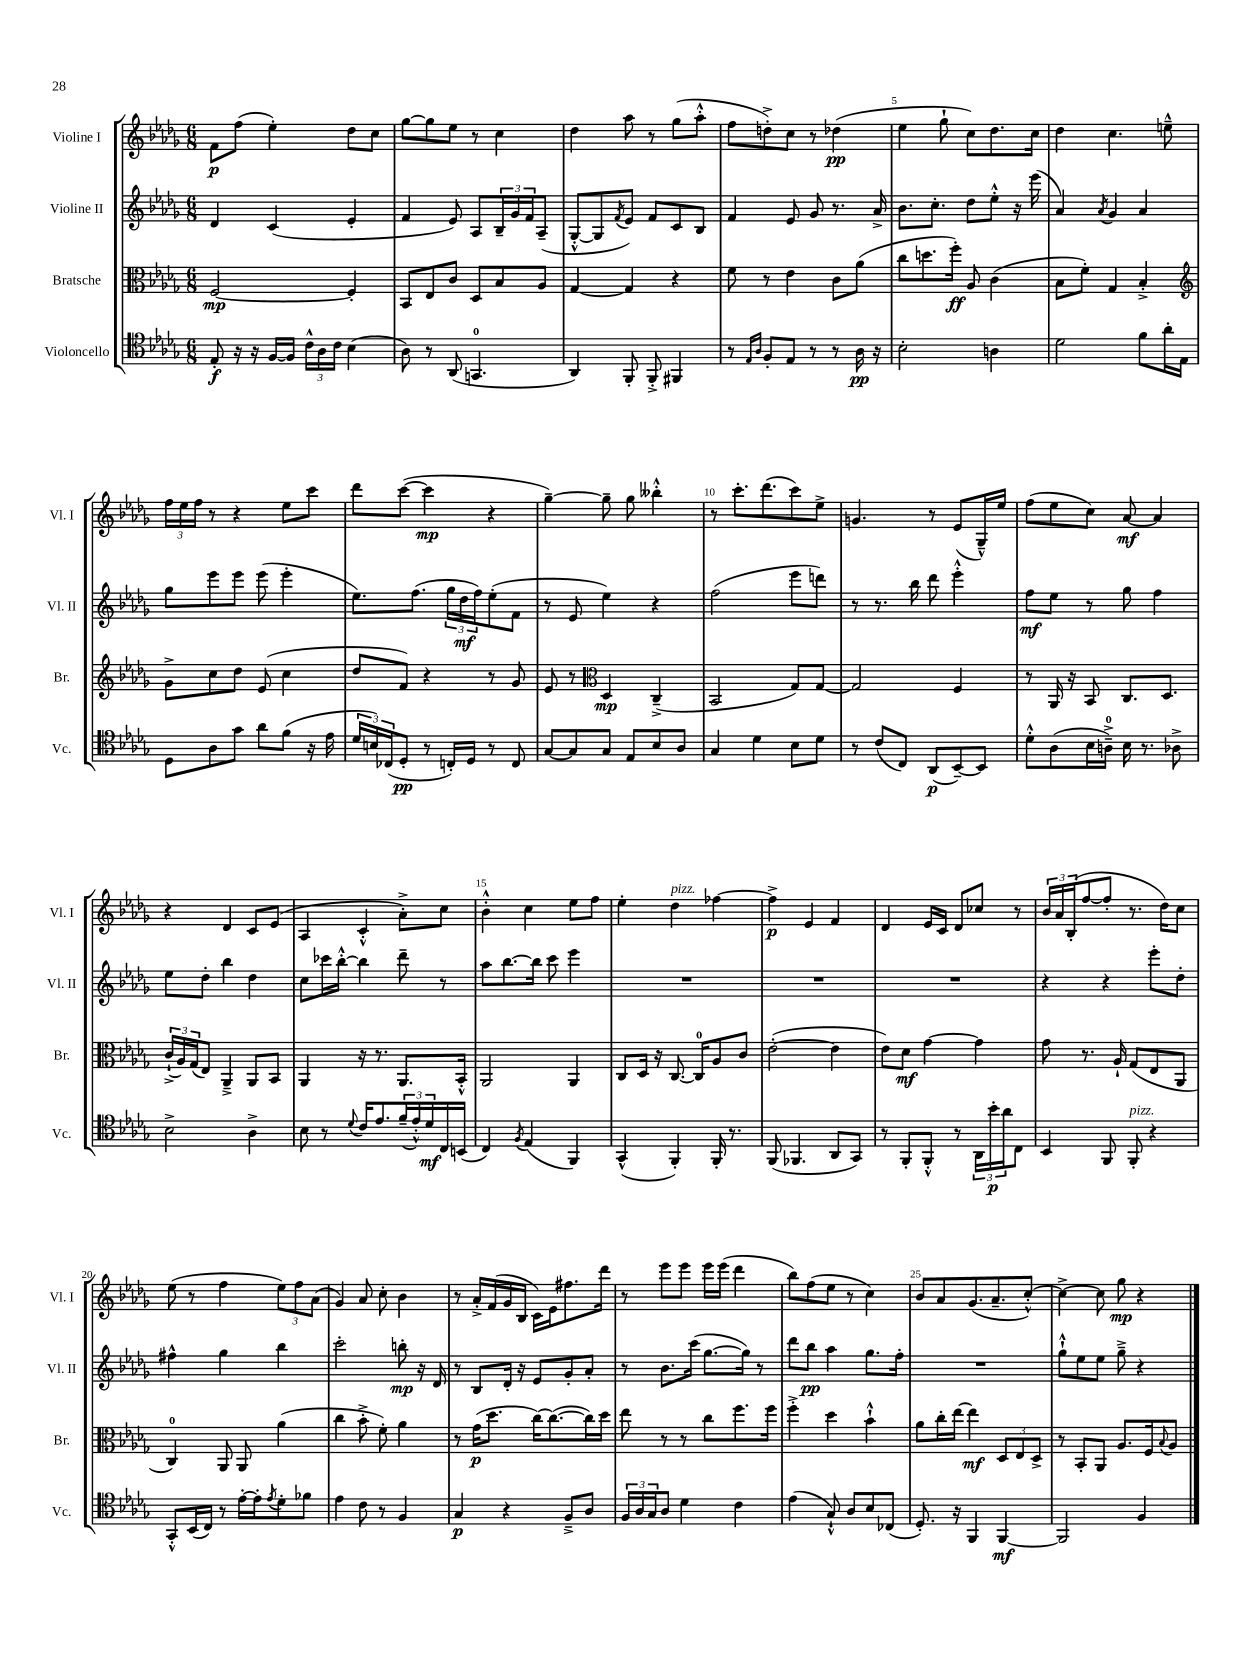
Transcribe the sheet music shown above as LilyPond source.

<<
\new StaffGroup <<
\new Staff = "s0" \with { instrumentName = "Violine I" shortInstrumentName = "Vl. I" } {
    \clef treble \key des \major \numericTimeSignature \time 6/8
    f'8\p f''8( ees''4-.) des''8 c''8 |
    ges''8~ ges''8 ees''8 r8 c''4 |
    des''4 aes''8 r8 ges''8( aes''8-.-^ |
    f''8 d''8-.->) c''8 r8 des''4\pp( |
    ees''4 ges''8-! c''8) des''8. c''16 |
    des''4 c''4. e''8---^ |
    \tuplet 3/2 { f''16 ees''16 f''16 } r8 r4 ees''8 c'''8 |
    des'''8 c'''8~( c'''4\mp r4 |
    ges''4~--) ges''8-- ges''8 beses''4-.-^ |
    r8 c'''8.-. des'''8.( c'''8) ees''8-> |
    g'4. r8 ees'8( ges16---^) ees''16 |
    f''8( ees''8 c''8) aes'8~\mf aes'4 |
    r4 des'4 c'8 ees'8( |
    aes4 c'4-.-^ aes'8-.->) c''8 |
    bes'4-.-^ c''4 ees''8 f''8 |
    ees''4-. des''4^\markup { \italic "pizz." } fes''4~ |
    fes''4->\p ees'4 f'4 |
    des'4 ees'16 c'16 des'8 ces''8 r8 |
    \tuplet 3/2 { bes'16 aes'16 bes16-.( } f''8~ f''8-. r8. des''16) c''8 |
    ees''8( r8 f''4 \tuplet 3/2 { ees''8) f''8 aes'8( } |
    ges'4) aes'8 c''8-. bes'4 |
    r8 aes'16-.-> f'16( ges'16 bes16 c'16) ees'16 fis''8. des'''16 |
    r8 ees'''8 ees'''8 ees'''16 ees'''16( des'''4 |
    bes''8) f''8( ees''8 r8 c''4) |
    bes'8 aes'8 ges'8.( aes'8.-- c''8~-.-^) |
    c''4~-> c''8 ges''8\mp r4 \bar "|." |
}
\new Staff = "s1" \with { instrumentName = "Violine II" shortInstrumentName = "Vl. II" } {
    \clef treble \key des \major \numericTimeSignature \time 6/8
    des'4 c'4( ees'4-. |
    f'4 ees'8) aes8 \tuplet 3/2 { bes16-- ges'16 f'16 } aes8--( |
    ges8~-.-^ ges8 \acciaccatura { f'8 } ees'8) f'8 c'8 bes8 |
    f'4 ees'8 ges'8 r8. aes'16-> |
    bes'8. c''8.-. des''8 ees''8-.-^ r16 ees'''16( |
    aes'4) \acciaccatura { aes'8 } ges'4 aes'4 |
    ges''8 ees'''8 ees'''8 ees'''8( ees'''4-. |
    ees''8.) f''8.( \tuplet 3/2 { ges''16 des''16\mf f''16) } ees''8-.( f'8 |
    r8 ees'8 ees''4) r4 |
    f''2( ees'''8 d'''8) |
    r8 r8. bes''16 des'''8 ees'''4-.-^ |
    f''8\mf ees''8 r8 ges''8 f''4 |
    ees''8 des''8-. bes''4 des''4 |
    c''8 ces'''16 bes''16~-.-^ bes''4 des'''8-- r8 |
    aes''8 bes''8.~ bes''16 c'''8 ees'''4 |
    R2. |
    R2. |
    R2. |
    r4 r4 ees'''8-. des''8-. |
    fis''4-^ ges''4 bes''4 |
    c'''2-. b''8-.\mp r16 des'16 |
    r8 bes8 des'16-. r16 ees'8 ges'8-. aes'8-. |
    r8 bes'8. c'''16( ges''8.~ ges''16) r8 |
    des'''8 bes''8\pp aes''4 ges''8. f''16-. |
    R2. |
    ges''8-!-^ ees''8 ees''8 ges''8---> r4 \bar "|." |
}
\new Staff = "s2" \with { instrumentName = "Bratsche" shortInstrumentName = "Br." } {
    \clef alto \key des \major \numericTimeSignature \time 6/8
    f2~\mp f4-. |
    bes,8 ees8 c'8 des8 bes8 aes8 |
    ges4~ ges4 r4 |
    f'8 r8 ees'4 c'8 aes'8( |
    c''8 d''8. f''16-.\ff) aes8 c'4( |
    bes8 f'8-.) ges4 bes4-.-> |
    \clef treble ges'8-> c''8 des''8 ees'8( c''4 |
    des''8 f'8) r4 r8 ges'8 |
    ees'8 r8 \clef alto des4\mp c4--->( |
    bes,2 ges8) ges8~ |
    ges2 f4 |
    r8 aes,16 r16 bes,8 c8. des8. |
    \tuplet 3/2 { c'16-!->( aes16) ges16( } ees8) aes,4---> aes,8 bes,8 |
    aes,4 r16 r8. aes,8. bes,16-.-^ |
    aes,2 aes,4 |
    c8 des16 r16 c8.~ c16-0 aes8 c'8 |
    ees'2~-.( ees'4 |
    ees'8) des'8\mf ges'4~ ges'4 |
    ges'8 r8. aes16-! ges8( ees8 aes,8 |
    c4-0) aes,8 aes,8 aes'4( |
    c''4 bes'8-.-> f'8-.) aes'4 |
    r8 ges'16\p( des''8. c''16~) c''8.~( c''16) des''16 |
    ees''8 r8 r8 c''8 f''8. f''16 |
    f''4-.-> des''4 bes'4-!-^ |
    aes'8 c''16-. ees''16~ ees''4\mf \tuplet 3/2 { des8 ees8 des8-> } |
    r8 bes,8-. aes,8 aes8. f16 \appoggiatura { bes8 } aes8 \bar "|." |
}
\new Staff = "s3" \with { instrumentName = "Violoncello" shortInstrumentName = "Vc." } {
    \clef tenor \key des \major \numericTimeSignature \time 6/8
    ees8-.\f r16 r16 f16~ f16 \tuplet 3/2 { c'16-^ aes16 c'16 } bes4( |
    aes8) r8 aes,8( g,4.-0 |
    aes,4) f,8-. f,8-.-> fis,4 |
    r8 \grace { ees16 aes16 } f8-. ees8 r8 r8 aes16\pp r16 |
    bes2-. a4 |
    des'2 f'8 aes'16-. ees16 |
    des8 aes8 ges'8 aes'8 f'8( r16 ees'16 |
    \tuplet 3/2 { des'16 b16) ces16( } des8-.\pp r8 c16-.) des16 r8 c8 |
    ges8~ ges8 ges8 ees8 bes8 aes8 |
    ges4 des'4 bes8 des'8 |
    r8 c'8( c8) aes,8\p( bes,8~--) bes,8 |
    des'8-.-^ aes8( bes16 a16-0--->) bes16 r8. aes8-> |
    bes2-> aes4-> |
    bes8 r8 \appoggiatura { des'8 } c'16 ees'8. \tuplet 3/2 { f'16--( ees'16-.-^) des'16\mf } c16 b,16( |
    c4) \acciaccatura { f8 } ees4( f,4) |
    ges,4-^( f,4-.) f,16-. r8. |
    f,8( fes,4. aes,8 ges,8) |
    r8 f,8-. f,8-.-^ r8 \tuplet 3/2 { aes,16 bes'16-.\p aes'16 } c8 |
    bes,4 f,8 f,8-.^\markup { \italic "pizz." } r4 |
    ges,8-.-^ bes,16( c16) r8 ees'16~-. ees'16-. \acciaccatura { ees'8 } des'8-. fes'8 |
    ees'4 c'8 r8 f4 |
    ges4\p r4 f8---> aes8 |
    \tuplet 3/2 { f16 aes16 ges16 } aes8 des'4 c'4 |
    ees'4( ges8-!-^) aes8 bes8 ces8( |
    des8.-.) r16 f,4 f,4~\mf |
    f,2 f4 \bar "|." |
}
>>
>>
\layout { \context { \Score \override BarNumber.break-visibility = ##(#f #t #t) barNumberVisibility = #(every-nth-bar-number-visible 5) } }
